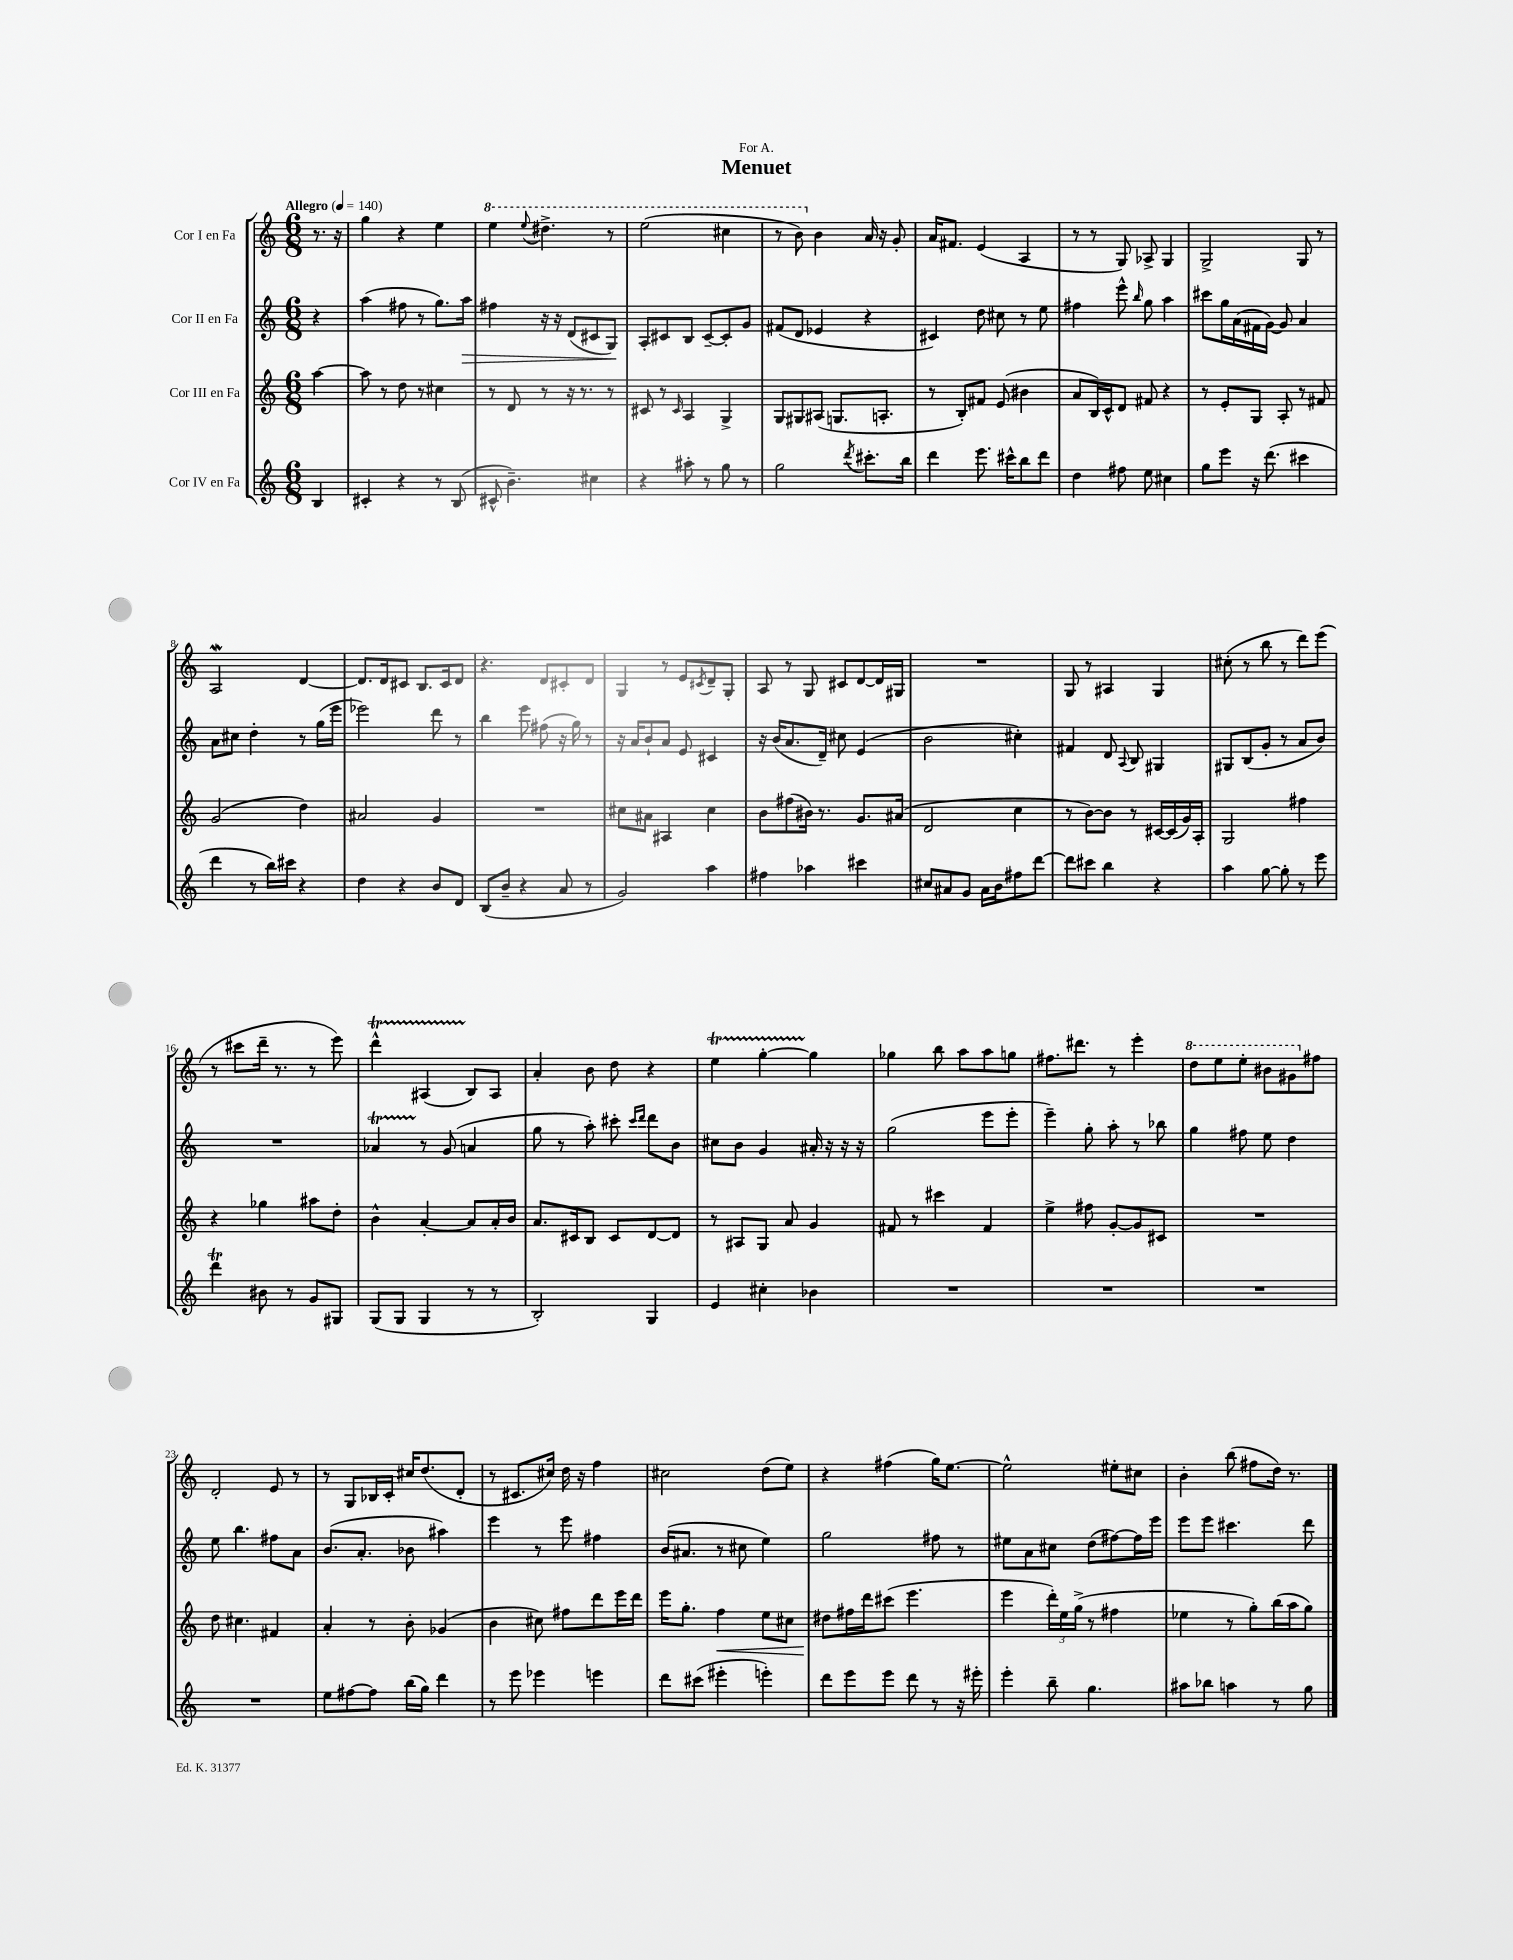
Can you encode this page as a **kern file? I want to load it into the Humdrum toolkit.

**kern	**kern	**dynam	**kern	**dynam	**kern
*part4	*part3	*part3	*part2	*part2	*part1
*staff4	*staff3	*staff3	*staff2	*staff2	*staff1
*I"Cor IV en Fa	*I"Cor III en Fa	*	*I"Cor II en Fa	*	*I"Cor I en Fa
*clefG2	*clefG2	*	*clefG2	*	*clefG2
*k[]	*k[]	*	*k[]	*	*k[]
*M6/8	*M6/8	*	*M6/8	*	*M6/8
*MM140	*MM140	*	*MM140	*	*MM140
=	=	=	=	=	=
!	!	!	!	!	!LO:TX:a:B:t=Allegro
4B/	[4aa\	.	4r	.	8.r
.	.	.	.	.	16r
=1	=1	=1	=1	=1	=1
4c#X'/	8aa\]	.	(4aa\	.	4gg\
.	8r	.	.	.	.
4r	8dd\	.	8ff#X\	.	4r
.	8r	.	8r	.	.
8r	4cc#X\	.	8.gg\L)	.	4ee\
(8B/	.	.	.	.	.
!	!	!	!	!LO:HP:b	!
.	.	.	16aa\Jk	>	.
=2	=2	=2	=2	=2	=2
*	*	*	*	*	*8va
8c#X^^/	8r	.	4ff#X\	.	4eee\
4.b~\)	8d/	.	.	.	.
.	.	.	.	.	8qqeee/
.	8r	.	16r	.	4.ddd#X^\
.	.	.	16r	.	.
.	16r	.	(8d/L	.	.
.	8.r	.	.	.	.
4cc#X\	.	.	8c#X/	.	.
.	8r	.	8G/J)	.	8r
.	.	.	.	]	.
=3	=3	=3	=3	=3	=3
4r	8c#X/	.	8A'/L	.	(2eee\
.	8r	.	8c#X/	.	.
.	16qqc#/	.	.	.	.
8aa#X'\	4A/	.	8B/J	.	.
8r	.	.	[8c#~/L	.	.
8gg\	4G^/	.	8c#'/]	.	4ccc#X\
8r	.	.	8g/J	.	.
=4	=4	=4	=4	=4	=4
2gg\	8G/L	.	(8f#X/L	.	8r
.	8G#X/	.	8d/J	.	8bb\)
*	*	*	*	*	*X8va
.	(8A#X/J	.	4e-X/	.	4b\
.	8.Gn/L	.	.	.	.
8qddd/	.	.	.	.	.
8.ccc#X'\L	.	.	4r	.	16a/
.	8.An'/J	.	.	.	16r
.	.	.	.	.	8g'/
16bb\Jk	.	.	.	.	.
=5	=5	=5	=5	=5	=5
4ddd\	8r	.	4c#X/)	.	16a/KL
.	.	.	.	.	8.f#X/J
.	8B'/L)	.	.	.	.
8.eee\	8f#X/J	.	8dd\	.	(4e/
.	(8e/	.	8cc#X\	.	.
16ccc#X^^\KL	.	.	.	.	.
8bb\	4b#X\	.	8r	.	4A/
8ddd\J	.	.	8ee\	.	.
=6	=6	=6	=6	=6	=6
4dd\	8a/L	.	4ff#X\	.	8r
.	16B/L)	.	.	.	8r
.	16c^^/J	.	.	.	.
8ff#X\	8d/J	.	8eee^^\	.	8G/)
.	.	.	16qqbb/	.	.
8ee\	8f#X/	.	8gg\	.	8A-X^/
4cc#X\	4r	.	4aa\	.	4G/
=7	=7	=7	=7	=7	=7
8gg\L	8r	.	8ccc#X\L	.	2G^/
8eee\J	8e'/L	.	16gg\L	.	.
.	.	.	(16a\	.	.
16r	8G/J	.	16f#X\	.	.
(8.ddd\	.	.	[16g\JJ)	.	.
.	8A'/	.	8g/]	.	.
4ccc#X\	8r	.	4a/	.	8G/
.	8f#X/	.	.	.	8r
!!LO:LB:g=z
=8	=8	=8	=8	=8	=8
4ddd\	(2g/	.	8a\L	.	2AW/
.	.	.	8cc#X\J	.	.
8r	.	.	4dd'\	.	.
16bb\LL)	.	.	.	.	.
16ccc#X\JJ	.	.	.	.	.
4r	4dd\)	.	8r	.	[4d/
.	.	.	(16gg\LL	.	.
.	.	.	16eee\JJ	.	.
=9	=9	=9	=9	=9	=9
4dd\	2a#X/	.	2eee-X\)	.	8.d/L]
.	.	.	.	.	16d/k
4r	.	.	.	.	8c#X/J
.	.	.	.	.	8.B/L
8b/L	4g/	.	8ddd\	.	.
.	.	.	.	.	16c#/k
8d/J	.	.	8r	.	8d/J
=10	=10	=10	=10	=10	=10
(8B/L	2.r	.	4bb\	.	4.r
8b~/J	.	.	.	.	.
4r	.	.	8eee\	.	.
.	.	.	(8ff#X\	.	8d/L
8a/	.	.	16r	.	8c#X'/
.	.	.	16gg\)	.	.
8r	.	.	8r	.	8d/J
=11	=11	=11	=11	=11	=11
2g/)	8cc#X\L	.	16r	.	4G/
.	.	.	16a/KL	.	.
.	8a#X\J	.	8b`/	.	.
.	4A#X/	.	8a/J	.	8r
.	.	.	8e/	.	8e/L
.	.	.	.	.	8qc#X/
4aa\	4cc#\	.	4c#X/	.	8d~/
.	.	.	.	.	8G'/J
=12	=12	=12	=12	=12	=12
4ff#X\	8b\L	.	16r	.	8A/
.	.	.	(16b/KL	.	.
.	(8ff#X\	.	8.a/	.	8r
4aa-X\	16b#X\Jk)	.	.	.	8G/
.	8.r	.	16d~/Jk)	.	.
.	.	.	8cc#X\	.	8c#X/L
4ccc#X\	8.g/L	.	(4e/	.	[8d/
.	.	.	.	.	16d/L]
.	(16a#X/Jk	.	.	.	16G#X/JJ
=13	=13	=13	=13	=13	=13
8cc#X/L	2d/	.	2b\	.	2.r
8a#X/	.	.	.	.	.
8g/J	.	.	.	.	.
16a#\LL	.	.	.	.	.
16b\J	.	.	.	.	.
8ff#X\	4cc\	.	4cc#X'\)	.	.
[8ddd\J	.	.	.	.	.
=14	=14	=14	=14	=14	=14
8ddd\L]	8r	.	4f#X/	.	8G/
8ccc#X\J	[8b\L)	.	.	.	8r
4bb\	8b\J]	.	8d/	.	4A#X/
.	.	.	8qqA/	.	.
.	8r	.	8B/	.	.
4r	[16c#X/LL	.	4G#X/	.	4G/
.	(16c#/]	.	.	.	.
.	16g/)	.	.	.	.
.	16A'/JJ	.	.	.	.
=15	=15	=15	=15	=15	=15
4aa\	2G/	.	8G#X/L	.	(8cc#X'\
.	.	.	(8B/	.	8r
[8gg\	.	.	8g'/J	.	8bb\
8gg'\]	.	.	8r	.	8r
8r	4ff#X\	.	8a/L	.	8ddd\L)
8eee\	.	.	8b/J)	.	(8eee\J
!!LO:LB:g=z
=16	=16	=16	=16	=16	=16
4dddT\	4r	.	2.r	.	8r
.	.	.	.	.	8ccc#X\L
8b#X\	4gg-X\	.	.	.	16ddd~\Jk
.	.	.	.	.	8.r
8r	.	.	.	.	.
8g/L	8aa#X\L	.	.	.	8r
8G#X/J	8dd'\J	.	.	.	8eee\)
=17	=17	=17	=17	=17	=17
(8G/L	4b^^\	.	4a-XT/	.	4dddT^^\
8G/J	.	.	.	.	.
4G/	[4a'/	.	8r	.	(4A#XTTT/
.	.	.	(8g/	.	.
8r	8a/L]	.	4an/	.	8B/L)
8r	16a'/L	.	.	.	8A#/J
.	16b/JJ	.	.	.	.
=18	=18	=18	=18	=18	=18
2B'/)	8.a/L	.	8gg\	.	4a'/
.	.	.	8r	.	.
.	16c#X/k	.	.	.	.
.	8B/J	.	8aa'\)	.	8b\
.	8c#/L	.	8ccc#X'\	.	8dd\
.	.	.	16qqccc#/LL	.	.
.	.	.	16qqddd/JJ	.	.
4G/	[8d/	.	8ddd\L	.	4r
.	8d/J]	.	8b\J	.	.
=19	=19	=19	=19	=19	=19
4e/	8r	.	8cc#X\L	.	4eet\
.	8A#X/L	.	8b\J	.	.
4cc#X'\	8G/J	.	4g/	.	[4ggTTT'\
.	8a/	.	.	.	.
4b-X\	4g/	.	16a#X'/	.	4gg\]
.	.	.	16r	.	.
.	.	.	16r	.	.
.	.	.	16r	.	.
=20	=20	=20	=20	=20	=20
2.r	8f#X/	.	(2gg\	.	4gg-X\
.	8r	.	.	.	.
.	4ccc#X\	.	.	.	8bb\
.	.	.	.	.	8aa\L
.	4f#/	.	8eee\L	.	8aa\
.	.	.	8eee'\J	.	8ggn\J
=21	=21	=21	=21	=21	=21
2.r	4ee^\	.	4eee~\)	.	8.ff#X\L
.	.	.	.	.	8.ddd#X\J
.	8ff#X\	.	8gg'\	.	.
.	[8g'/L	.	8aa'\	.	8r
.	8g/]	.	8r	.	4eee'\
.	8c#X/J	.	8bb-X\	.	.
=22	=22	=22	=22	=22	=22
*	*	*	*	*	*8va
2.r	2.r	.	4gg\	.	8ddd\L
.	.	.	.	.	8eee\
.	.	.	8ff#X\	.	8eee'\J
.	.	.	8ee\	.	8bb#X\L
.	.	.	4dd\	.	8gg#X\
*	*	*	*	*	*X8va
.	.	.	.	.	8ff#X\J
!!LO:LB:g=z
=23	=23	=23	=23	=23	=23
2.r	8dd\	.	8ee\	.	2d'/
.	4.cc#X\	.	4.bb\	.	.
.	4f#X/	.	8ff#X\L	.	8e/
.	.	.	8a\J	.	8r
=24	=24	=24	=24	=24	=24
8ee\L	4a'/	.	(8.b/L	.	8r
[8ff#X\	.	.	.	.	8G/L
.	.	.	8.a'/J	.	.
8ff#\J]	8r	.	.	.	16B-X/L
.	.	.	.	.	16c'/JJ
(16bb\LL	8b'\	.	8b-X\	.	16cc#X/KL
16gg\JJ)	.	.	.	.	(8.dd/
4ddd\	(4g-X/	.	4aa#X\)	.	.
.	.	.	.	.	8d'/J
=25	=25	=25	=25	=25	=25
8r	4b\	.	4eee\	.	8r
8eee\	.	.	.	.	8.c#X/L
4eee-X\	8cc#X\)	.	8r	.	.
.	.	.	.	.	16cc#X/Jk)
.	8ff#X\L	.	8eee\	.	16dd\
.	.	.	.	.	16r
4eeen\	8ddd\	.	4ff#X\	.	4ff\
.	16eee\L	.	.	.	.
.	16ddd\JJ	.	.	.	.
=26	=26	=26	=26	=26	=26
8ddd\L	16eee\KL	.	(16b/KL	.	2cc#X\
.	8.gg'\J	.	8.a#X/J	.	.
(8ccc#X\J	.	.	.	.	.
!	!	!LO:HP:b	!	!	!
4eee#X'\	4ff\	<	8r	.	.
.	.	.	8cc#X\	.	.
4eeen'\)	8ee\L	.	4ee\)	.	(8dd\L
.	8cc#X\J	.	.	.	8ee\J)
=27	=27	=27	=27	=27	=27
8ddd\L	8dd#X\L	.	2gg\	.	4r
8eee\	16ff#X\L	[	.	.	.
.	16ddd\J	.	.	.	.
8eee\J	(8ccc#X\J	.	.	.	(4ff#X\
8ddd\	4.eee\	.	.	.	.
8r	.	.	8ff#X\	.	16gg\KL)
.	.	.	.	.	[8.ee\J
16r	.	.	8r	.	.
16eee#X'\	.	.	.	.	.
=28	=28	=28	=28	=28	=28
4eee'\	4eee\	.	8ee#X\L	.	2ee^^\]
.	.	.	8a\	.	.
8bb~\	24ddd'\LL)	.	8cc#X\J	.	.
.	24ee\	.	.	.	.
.	(24gg^\JJ	.	.	.	.
4.gg\	8r	.	(8dd\L	.	.
.	4ff#X\	.	[8ff#X\)	.	8ee#X'\L
.	.	.	16ff#\L]	.	8cc#X\J
.	.	.	16eee\JJ	.	.
=29	=29	=29	=29	=29	=29
8aa#X\L	4ee-X\	.	8eee\L	.	4b'\
8bb-X\J	.	.	8eee\J	.	.
4aan\	8r	.	4.ccc#X\	.	(8bb\
.	8gg'\L)	.	.	.	8ff#X\L
8r	(16bb\L	.	.	.	16dd\Jk)
.	16aa\J	.	.	.	8.r
8gg\	8gg\J)	.	8ddd\	.	.
==	==	==	==	==	==
*-	*-	*-	*-	*-	*-
